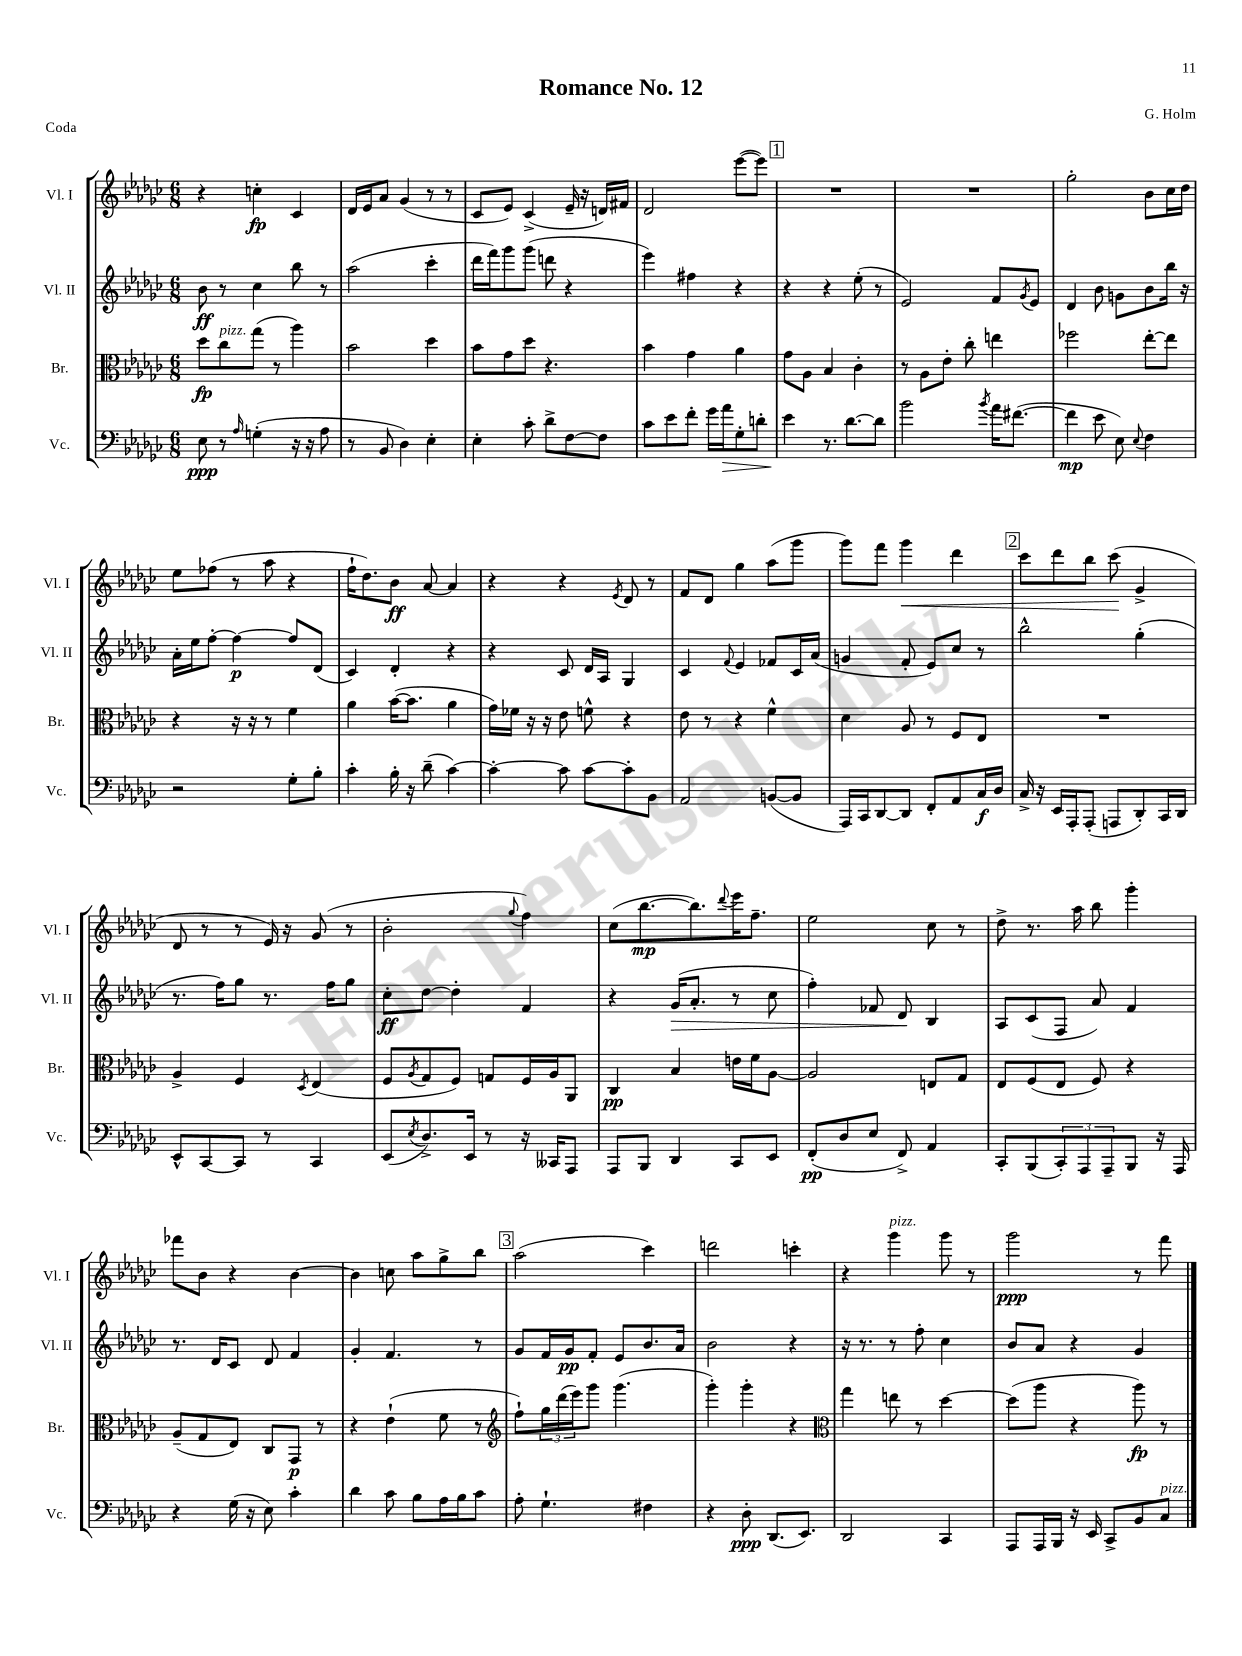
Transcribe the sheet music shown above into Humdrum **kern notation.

**kern	**kern	**kern	**kern
*staff4	*staff3	*staff2	*staff1
*clefF4	*clefC3	*clefG2	*clefG2
*k[b-e-a-d-g-c-]	*k[b-e-a-d-g-c-]	*k[b-e-a-d-g-c-]	*k[b-e-a-d-g-c-]
*M6/8	*M6/8	*M6/8	*M6/8
8E-\	8dd-\L	8b-\	4r
8r	8cc-\	8r	.
16qqA-/	.	.	.
(4G'\	(8gg-\J	4cc-\	4cc'\
.	8r	.	.
16r	4aa-\)	8bb-\	4c-/
16r	.	.	.
8A-\	.	8r	.
=	=	=	=
8r	2b-\	(2aa-\	16d-/LL
.	.	.	16e-/J
8BB-/	.	.	8a-/J
4D-\)	.	.	(4g-/
4E-'\	4dd-\	4ccc-'\	8r
.	.	.	8r
=	=	=	=
4E-'\	8b-\L	16ddd-\LL	8c-/L
.	.	16fff\J)	.
.	8g-\	8ggg-\	8e-/J)
8c-'\	8dd-\J	(8ggg-\J	(4c-^/
8d-^\L	4.r	8ddd\	.
[8F\	.	4r	16e-~/
.	.	.	16r
8F\]J	.	.	16d/LL)
.	.	.	16f#/JJ
=	=	=	=
8c-\L	4b-\	4eee-\)	2d-/
8e-\	.	.	.
8f'\J	4g-\	4ff#\	.
16g-\LL	.	.	.
16a-\J	.	.	.
8G-'\	4a-\	4r	([8eee-\L
8d'\J	.	.	8eee-\]J)
=	=	=	=
4e-\	8g-\L	4r	2.r
.	8A-\J	.	.
8.r	4B-/	4r	.
[8.d-\L	.	.	.
.	4c-'\	(8ee-'\	.
8d-\]J	.	8r	.
=	=	=	=
2b-\	8r	2e-/)	2.r
.	8A-\L	.	.
.	8e-'\J	.	.
.	8cc-'\	.	.
8qb-/	.	.	.
16a-\LK	4ee\	8f/L	.
([8.f#\J	.	.	.
.	.	8qg-/	.
.	.	8e-/J	.
=	=	=	=
4f#\]	2ff-\	4d-/	2gg-'\
8e-\	.	8b-\	.
8E-\)	.	8g\L	.
8qqE-/	.	.	.
4F\	[8ee-'\L	8b-\	8b-\L
.	8ee-\]J	16bb-\Jk	16cc-\L
.	.	16r	16dd-\JJ
=	=	=	=
2r	4r	16a-'\LL	8ee-\L
.	.	16ee-\J	.
.	.	[8ff'\J	(8ff-\J
.	16r	4ff\_	8r
.	16r	.	.
.	8r	.	8aa-\
8G-'\L	4f\	8ff/]L	4r
8B-'\J	.	(8d-/J	.
=	=	=	=
4c-'\	4a-\	4c-/)	16ff`\LK
.	.	.	8.dd-\)
16B-'\	([16b-\LK	4d-'/	8b-\J
16r	8.b-\]J	.	.
(8d-~\	.	.	[8a-/
[4c-\)	4a-\	4r	4a-/]
=	=	=	=
4c-'\_	16g-\LL)	4r	4r
.	16f-\JJ	.	.
.	16r	.	.
.	16r	.	.
8c-\]	8e-\	8c-/	4r
[8c-\L	8f^^\	16d-/LL	.
.	.	16A-/JJ	.
.	.	.	8qe-/
8c-'\]	4r	4G-/	8d-/
8BB-\J	.	.	8r
=	=	=	=
2AA-/	8e-\	4c-/	8f/L
.	8r	.	8d-/J
.	.	8qqf/	.
.	4r	4e-/	4gg-\
([8BB/L	4f^^\	8f-/L	(8aa-\L
8BB/]J	.	16c-/L	8ggg-\J
.	.	(16a-/JJ	.
=	=	=	=
16AAA-/LL)	4d-\	4g/	8ggg-\L)
16CC-/J	.	.	.
[8DD-/	.	.	8fff\J
8DD-/]J	8A-/	8f'/	4ggg-\
8FF'/L	8r	8e-/L)	.
8AA-/	8F/L	8cc-/J	4ddd-\
16C-/L	8E-/J	8r	.
16D-/JJ	.	.	.
=	=	=	=
16C-^/	2.r	2bb-^^\	8ccc-\L
16r	.	.	.
16EE-/LL	.	.	8ddd-\
16AAA-'/J	.	.	.
(8AAA-'/J	.	.	8bb-\J
8AAA/L	.	.	(8ccc-\
8DD-'/)	.	(4gg-'\	4g-^/
16CC-/L	.	.	.
16DD-/JJ	.	.	.
=	=	=	=
8EE-^^/L	4A-^/	8.r	8d-/
[8CC-/	.	.	8r
.	.	16ff\LK)	.
8CC-/]J	4F/	8gg-\J	8r
8r	.	8.r	16e-/)
.	.	.	16r
.	8qD-/	.	.
4CC-/	(4E-/	.	(8g-/
.	.	16ff\LK	.
.	.	8gg-\J	8r
=	=	=	=
(8EE-/L	8F/L	8cc-'\L	2b-'\
8qE-/	8qA-/	.	.
8.D-^/)	8G-/	[8dd-\J	.
.	8F/J)	4dd-'\]	.
16EE-/Jk	.	.	.
8r	8G/L	.	.
.	.	.	8qqgg-/
16r	16F/L	4f/	4ff\)
16CC--/LK	16A-/J	.	.
8AAA-/J	8AA-/J	.	.
=	=	=	=
8AAA-/L	4C-/	4r	(8cc-\L
8BBB-/J	.	.	[8.bb-\
4DD-/	4B-/	(16g-/LK	.
.	.	8.a-'/J	8.bb-\])
.	.	.	8qqddd-/
8CC-/L	16e\LL	8r	16eee-\K
.	16f\J	.	8.ff~\J
8EE-/J	[8A-\J	8cc-\	.
=	=	=	=
(8FF'/L	2A-/]	4ff'\)	2ee-\
8D-/	.	.	.
8E-/J	.	8f-/	.
8FF^/)	.	8d-/	.
4AA-/	8E/L	4B-/	8cc-\
.	8G-/J	.	8r
=	=	=	=
8CC-'/L	8E-/L	8A-/L	8dd-^\
(8BBB-/	(8F/	(8c-/	8.r
12CC-'/)	8E-/J	8F/J	.
.	.	.	16aa-\
12AAA-/	.	.	.
.	8F/)	8a-/)	8bb-\
12AAA-~/	.	.	.
8BBB-/J	4r	4f/	4ggg-'\
16r	.	.	.
16AAA-/	.	.	.
=	=	=	=
4r	(8A-~/L	8.r	8fff-\L
.	8G-/	.	8b-\J
.	.	16d-/LK	.
(16G-\	8E-/J)	8c-/J	4r
16r	.	.	.
8E-\)	8C-/L	8d-/	.
4c-'\	8GG-/J	4f/	[4b-\
.	8r	.	.
=	=	=	=
4d-\	4r	4g-'/	4b-\]
8c-\	(4e-`\	4.f/	8cc\
8B-\L	.	.	8aa-\L
16A-\L	8f\	.	8gg-^\
16B-\J	.	.	.
8c-\J	8r	8r	8bb-\J
=	=	=	=
*	*clefG2	*	*
8A-'\	8ff`\L)	8g-/L	(2aa-\
4.G-`\	24gg-\L	16f/L	.
.	(24ddd-\	.	.
.	.	16g-/J	.
.	24eee-\J)	.	.
.	8ggg-\J	8f'/J	.
.	(4.ggg-\	8e-/L	.
4F#\	.	8.b-/	4ccc-\)
.	.	16a-/Jk	.
=	=	=	=
4r	4ggg-'\)	2b-\	2ddd\
8D-'\	4ggg-'\	.	.
(8.DD-/L	.	.	.
.	4r	4r	4ccc'\
8.EE-/J)	.	.	.
=	=	=	=
*	*clefC3	*	*
2DD-/	4gg-\	16r	4r
.	.	8.r	.
.	8ee\	8r	4ggg-\
.	8r	8ff'\	.
4CC-/	[4dd-\	4cc-\	8ggg-\
.	.	.	8r
=	=	=	=
8AAA-/L	(8dd-\]L	8b-/L	2ggg-\
16AAA-/L	8aa-\J	8a-/J	.
16BBB-/JJ	.	.	.
16r	4r	4r	.
16EE-/	.	.	.
8CC-^/L	.	.	.
8BB-/	8aa-\)	4g-/	8r
8C-/J	8r	.	8fff\
==	==	==	==
*-	*-	*-	*-
